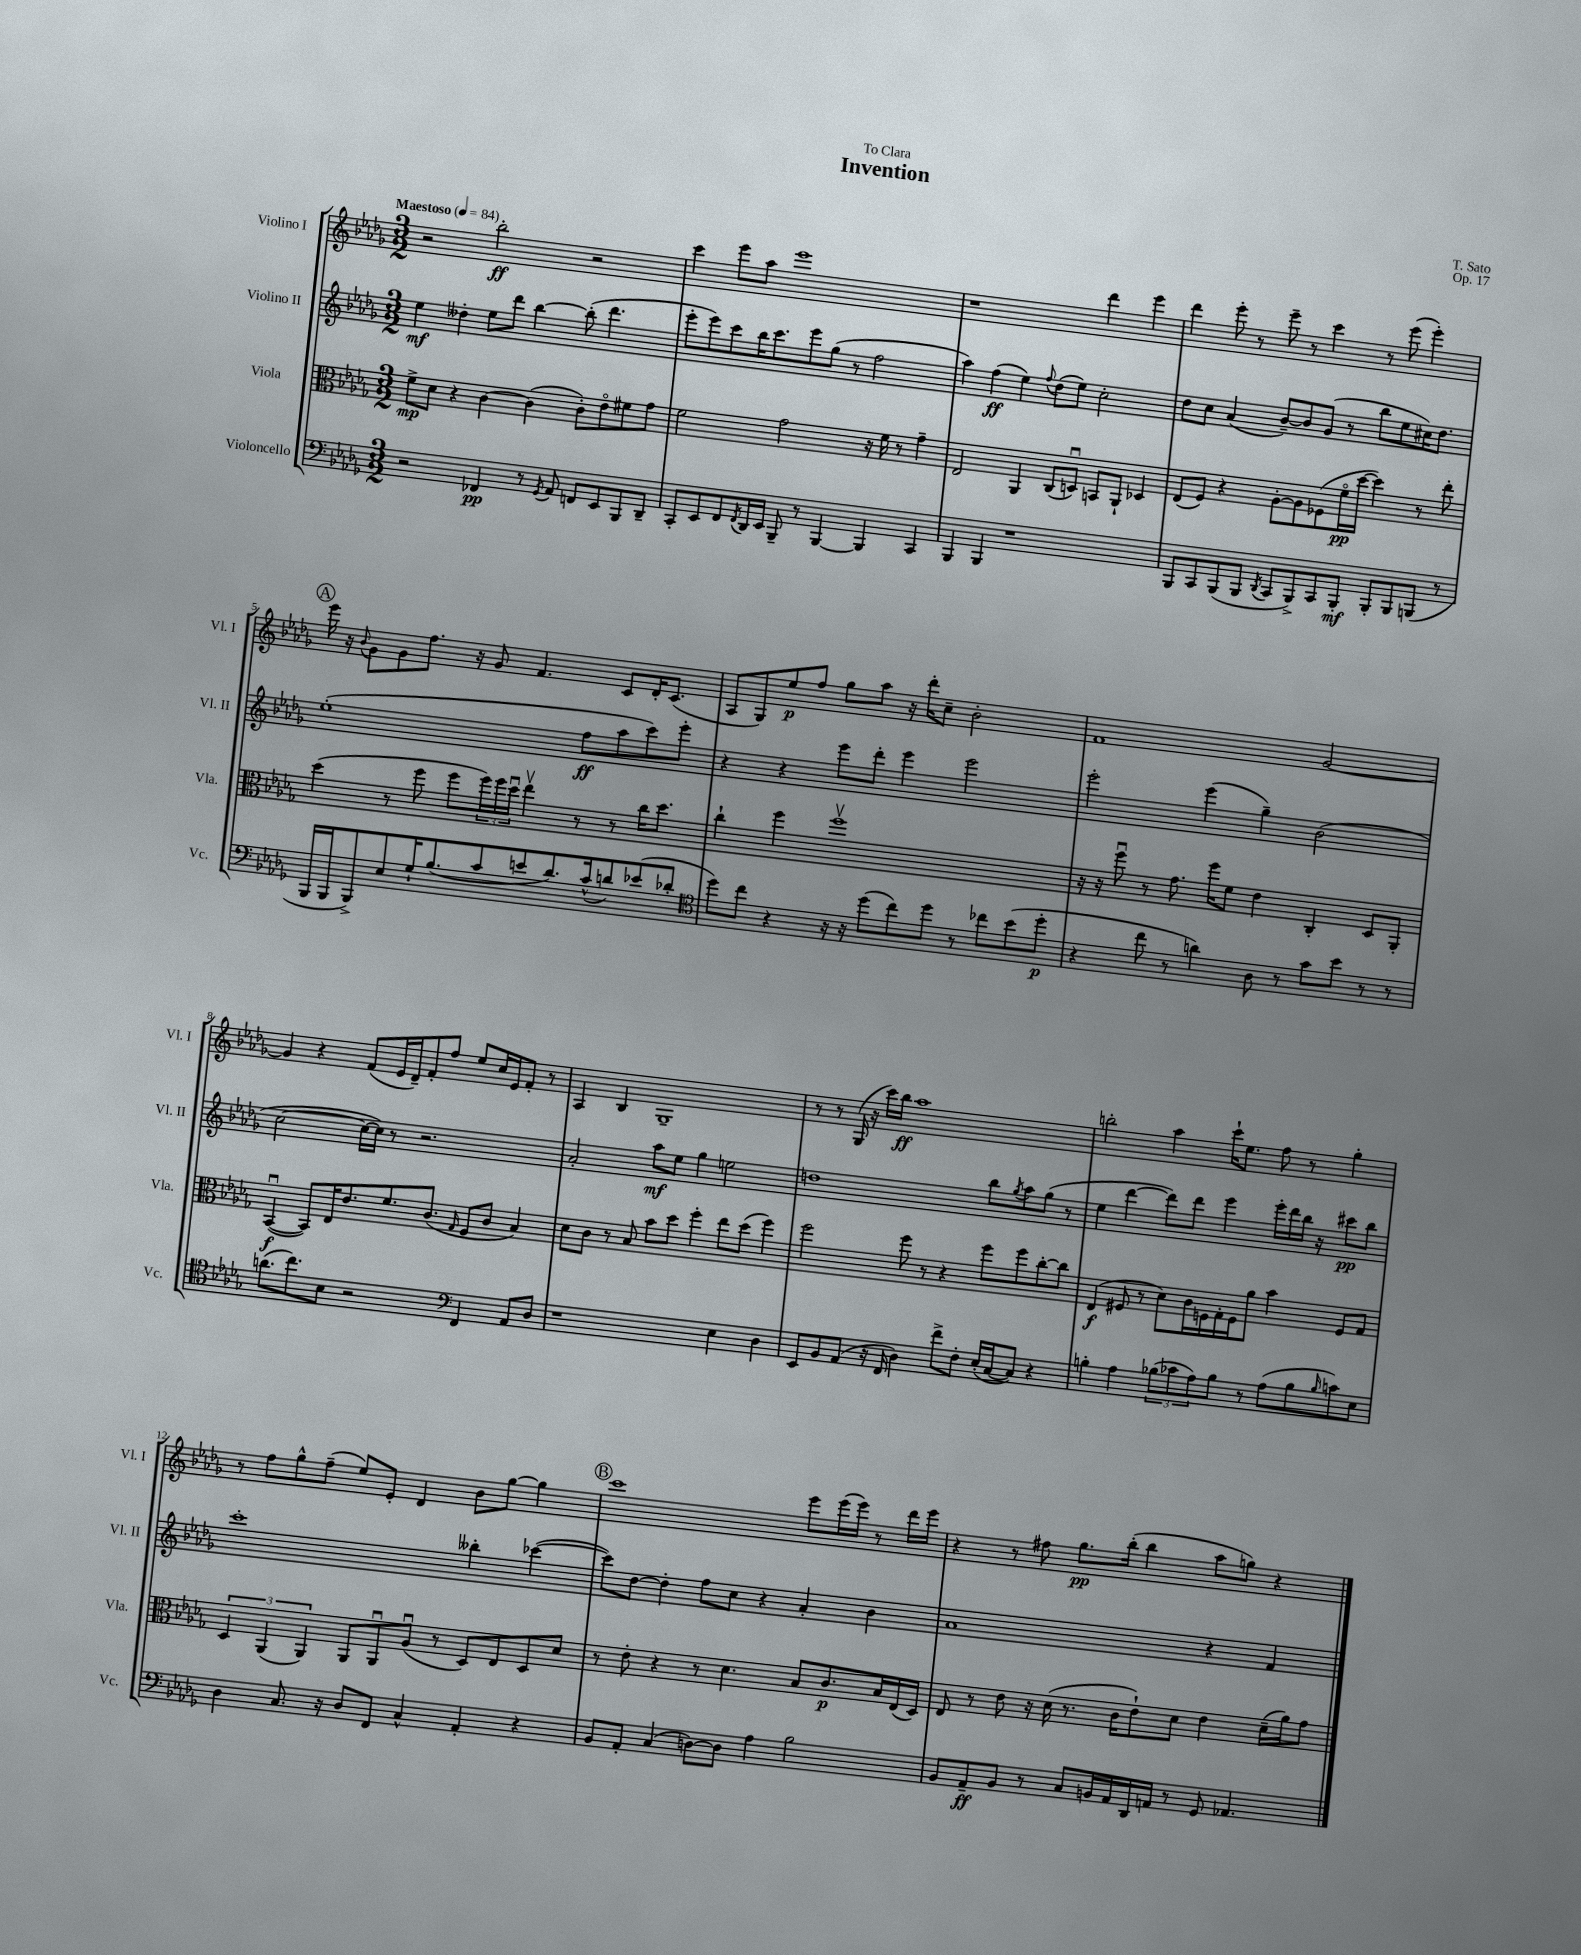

**kern	**dynam	**kern	**dynam	**kern	**dynam	**kern	**dynam
*part4	*part4	*part3	*part3	*part2	*part2	*part1	*part1
*staff4	*staff4	*staff3	*staff3	*staff2	*staff2	*staff1	*staff1
*I"Violoncello	*	*I"Viola	*	*I"Violino II	*	*I"Violino I	*
*I'Vc.	*	*I'Vla.	*	*I'Vl. II	*	*I'Vl. I	*
*clefF4	*	*clefC3	*	*clefG2	*	*clefG2	*
*k[b-e-a-d-g-]	*	*k[b-e-a-d-g-]	*	*k[b-e-a-d-g-]	*	*k[b-e-a-d-g-]	*
*M3/2	*	*M3/2	*	*M3/2	*	*M3/2	*
*MM84	*	*MM84	*	*MM84	*	*MM84	*
=1	=1	=1	=1	=1	=1	=1	=1
!	!	!	!	!	!	!LO:TX:a:B:t=Maestoso	!
2r	.	8f^\L	mp	4ee-\	mf	2r	.
.	.	8d-\J	.	.	.	.	.
.	.	4r	.	4dd--X'\	.	.	.
4FF-X/	pp	[4c\	.	8ee-\L	.	2bb-'\	ff
.	.	.	.	8ddd-\J	.	.	.
8r	.	(4c\]	.	[4bb-\	.	.	.
8qGG-/	.	.	.	.	.	.	.
8AA-/	.	.	.	.	.	.	.
8FFn/L	.	8c'\L)	.	(8bb-'\]	.	2r	.
8EE-/	.	8e-\	.	4.ddd-\	.	.	.
8BBB-/	.	8f#X\	.	.	.	.	.
8DD-~/J	.	8g-\J	.	.	.	.	.
=2	=2	=2	=2	=2	=2	=2	=2
8CC'/L	.	2f\	.	8eee-'\L	.	4ccc\	.
8EE-/	.	.	.	8eee-\)	.	.	.
8FF/	.	.	.	8ccc\	.	8eee-\L	.
8qFF/	.	.	.	.	.	.	.
16DD-/L	.	.	.	16bb-\K	.	8aa-\J	.
16EE-/JJ	.	.	.	8.ccc\	.	.	.
8BBB-~/	.	2g-\	.	.	.	1eee-	.
8r	.	.	.	8eee-\	.	.	.
[4BBB-/	.	.	.	(8gg-\J	.	.	.
.	.	.	.	8r	.	.	.
4BBB-/]	.	16r	.	2ff\	.	.	.
.	.	16f\	.	.	.	.	.
.	.	8r	.	.	.	.	.
4CC/	.	4g-~\	.	.	.	.	.
=3	=3	=3	=3	=3	=3	=3	=3
4BBB-/	.	2E-/	.	4aa-\)	.	1r	.
4BBB-/	.	.	.	(4ff\	ff	.	.
1r	.	4AA-/	.	4ee-\)	.	.	.
.	.	.	.	8qqff/	.	.	.
.	.	(8C/L	.	(8dd-\L	.	.	.
.	.	8Dnu/J)	.	8ee-\J)	.	.	.
.	.	8BBn/L	.	2cc'\	.	4ddd-\	.
.	.	8AA-`/J	.	.	.	.	.
.	.	4D-X/	.	.	.	4eee-\	.
=4	=4	=4	=4	=4	=4	=4	=4
8BBB-/L	.	(8E-/L	.	8dd-\L	.	4ddd-\	.
8CC/	.	8F/J)	.	8cc\J	.	.	.
(8BBB-/	.	4r	.	(4a-/	.	8eee-'\	.
8BBB-/J	.	.	.	.	.	8r	.
8qDD-/	.	.	.	.	.	.	.
8CC/L	.	[8A-'\L	.	[8b-~/L)	.	8eee-~\	.
8BBB-^/)	.	8A-\]	.	8b-/]	.	8r	.
8CC/	.	(8F-X\	.	(8g-/J	.	4ccc\	.
8BBB-'/J	mf	16f\L	pp	8r	.	.	.
.	.	[16dd-\JJ	.	.	.	.	.
8BBB-'/L	.	4dd-\])	.	8bb-\L	.	8r	.
8BBB-/	.	.	.	8ee-\	.	(8eee-\	.
(8BBBn/J	.	8r	.	16cc#X\K)	.	4eee-'\)	.
.	.	.	.	8.dd-\J	.	.	.
8r	.	8ee-'\	.	.	.	.	.
!!LO:LB:g=z
!!LO:REH:place=s1:t=A
=5	=5	=5	=5	=5	=5	=5	=5
16BBB-/LL	.	(4dd-\	.	(1ee-'	.	16eee-\	.
16BBB-/J	.	.	.	.	.	16r	.
.	.	.	.	.	.	8qqb-/	.
8BBB-^/)	.	.	.	.	.	8g-\L	.
8E-/	.	8r	.	.	.	8g-\	.
16G-`/K	.	8ff\	.	.	.	8.ff\J	.
(8.B-/	.	.	.	.	.	.	.
.	.	8ff\L	.	.	.	.	.
.	.	.	.	.	.	16r	.
8c/	.	24ff\L)	.	.	.	8g-/	.
.	.	24ff\	.	.	.	.	.
.	.	24dd-u\JJ	.	.	.	.	.
8en/	.	4ee-v\	.	.	.	4.f/	.
8.d-/)	.	.	.	.	.	.	.
.	.	8r	.	8ff\L	ff	.	.
(16c^^/k	.	.	.	.	.	.	.
8dn/)	.	8r	.	8aa-\	.	8c/L	.
(8e-X/	.	16cc\KL	.	8ccc\)	.	16d-'/K	.
.	.	8.dd-\J	.	.	.	(8.c/J	.
8d-X'/J	.	.	.	8eee-'\J	.	.	.
=6	=6	=6	=6	=6	=6	=6	=6
*clefC4	*	*	*	*	*	*	*
8dd-\L)	.	4cc`\	.	4r	.	8A-/L	.
8cc\J	.	.	.	.	.	8G-/)	.
4r	.	4ff\	.	4r	.	8ee-/	p
.	.	.	.	.	.	8ff/J	.
16r	.	1ffv	.	8eee-\L	.	8gg-\L	.
16r	.	.	.	.	.	.	.
(8dd-\L	.	.	.	8ddd-'\J	.	8aa-\J	.
8cc\)	.	.	.	4eee-\	.	16r	.
.	.	.	.	.	.	16ddd-'\KL	.
8dd-\J	.	.	.	.	.	8cc~\J	.
8r	.	.	.	2eee-\	.	2b-'\	.
8cc-X\L	.	.	.	.	.	.	.
(8b-\	.	.	.	.	.	.	.
8dd-'\J	p	.	.	.	.	.	.
=7	=7	=7	=7	=7	=7	=7	=7
4r	.	16r	.	2eee-'\	.	1f	.
.	.	16r	.	.	.	.	.
.	.	8ffu\	.	.	.	.	.
8cc\	.	8r	.	.	.	.	.
8r	.	8.g-\	.	.	.	.	.
4an\)	.	.	.	(4eee-\	.	.	.
.	.	16ff\KL	.	.	.	.	.
.	.	8f\J	.	.	.	.	.
8A-\	.	4e-\	.	4gg-~\)	.	.	.
8r	.	.	.	.	.	.	.
8g-\L	.	4C'/	.	(2b-\	.	[2g-/	.
8b-\J	.	.	.	.	.	.	.
8r	.	8D-/L	.	.	.	.	.
8r	.	8AA-'/J	.	.	.	.	.
!!LO:LB:g=z
=8	=8	=8	=8	=8	=8	=8	=8
(8.an\L	.	([4BB-u/	f	[2cc\	.	4g-/]	.
8.cc\)	.	.	.	.	.	.	.
.	.	8BB-/L])	.	.	.	4r	.
8B-\J	.	16E-/K	.	.	.	.	.
.	.	8.e-/	.	.	.	.	.
2r	.	.	.	16cc\LL_	.	(8f/L	.
.	.	.	.	16cc\JJ])	.	.	.
.	.	8.f/	.	8r	.	16e-/L	.
.	.	.	.	.	.	16d-~/J)	.
.	.	.	.	2.r	.	8f'/	.
.	.	(8.c/J	.	.	.	.	.
.	.	.	.	.	.	8ff/J	.
*clefF4	*	*	*	*	*	*	*
.	.	16qqG-/	.	.	.	.	.
4FF/	.	8F/L	.	.	.	8ee-/L	.
.	.	8c/J	.	.	.	16cc/L	.
.	.	.	.	.	.	16e-/J	.
8AA-/L	.	4B-/)	.	.	.	8f'/J	.
8D-/J	.	.	.	.	.	8r	.
=9	=9	=9	=9	=9	=9	=9	=9
1r	.	8d-\L	.	2a-'/	.	4A-/	.
.	.	8c\J	.	.	.	.	.
.	.	8r	.	.	.	4B-/	.
.	.	8B-/	.	.	.	.	.
.	.	8b-\L	.	8aa-\L	mf	1G-~	.
.	.	8dd-\J	.	8ee-\J	.	.	.
.	.	4ff'\	.	4gg-\	.	.	.
4E-\	.	8ee-\L	.	2een\	.	.	.
.	.	(8dd-\J	.	.	.	.	.
4D-\	.	4ff\)	.	.	.	.	.
=10	=10	=10	=10	=10	=10	=10	=10
8EE-/L	.	2ff\	.	1ddn	.	8r	.
8BB-/	.	.	.	.	.	8r	.
(8AA-/J	.	.	.	.	.	(16G-/	.
.	.	.	.	.	.	16r	.
16r	.	.	.	.	.	16ccc\LL)	.
16FF/	.	.	.	.	.	16bb-\JJ	ff
4D-\)	.	8ff\	.	.	.	1aa-	.
.	.	8r	.	.	.	.	.
8f^\L	.	4r	.	.	.	.	.
8F'\J	.	.	.	.	.	.	.
(16E-'/LL	.	8ff\L	.	8bb-\L	.	.	.
[16C/J	.	.	.	.	.	.	.
.	.	.	.	8qgg-/	.	.	.
8C/J])	.	8ff\	.	8aa-\	.	.	.
4r	.	[8cc'\	.	(8gg-\J	.	.	.
.	.	8cc\J]	.	8r	.	.	.
=11	=11	=11	=11	=11	=11	=11	=11
4Bn'\	.	(4E-/	f	4ee-\	.	2bbn'\	.
4A-\	.	8F#X/	.	[4ddd-\	.	.	.
.	.	8r	.	.	.	.	.
(12B-X\L	.	8d-\L)	.	8ddd-\L])	.	4aa-\	.
12c-X\	.	.	.	.	.	.	.
.	.	16c\L	.	8ddd-\J	.	.	.
12A-\)	.	.	.	.	.	.	.
.	.	16Fn\	.	.	.	.	.
8B-\J	.	16G-'\	.	4eee-\	.	16ccc`\KL	.
.	.	16F\J	.	.	.	8.ee-\J	.
8r	.	8a-\J	.	.	.	.	.
(8A-\L	.	4b-\	.	16eee-'\LL	.	8ff\	.
.	.	.	.	16ddd-\	.	.	.
8B-\	.	.	.	16bb-\JJ	.	8r	.
.	.	.	.	16r	.	.	.
16qqB-/	.	.	.	.	.	.	.
8cn\)	.	8F/L	.	8ccc#X\L	pp	4gg-'\	.
8E-\J	.	8G-/J	.	8bb-\J	.	.	.
!!LO:LB:g=z
=12	=12	=12	=12	=12	=12	=12	=12
4D-\	.	6D-/	.	1ccc'	.	8r	.
.	.	.	.	.	.	8ff\L	.
.	.	(6AA-/	.	.	.	.	.
8.C/	.	.	.	.	.	8gg-^^\	.
.	.	6AA-/)	.	.	.	.	.
.	.	.	.	.	.	(8ff~\J	.
16r	.	.	.	.	.	.	.
8D-/L	.	8AA-/L	.	.	.	8ee-/L)	.
8FF/J	.	8AA-u/	.	.	.	8e-'/J	.
4C^^/	.	(8A-u/J	.	.	.	4d-/	.
.	.	8r	.	.	.	.	.
4AA-'/	.	8D-/L)	.	4bb--X'\	.	8b-\L	.
.	.	8E-/	.	.	.	[8gg-\J	.
4r	.	8D-/	.	([4ccc-X\	.	4gg-\]	.
.	.	8d-/J	.	.	.	.	.
!!LO:REH:place=s1:t=B
=13	=13	=13	=13	=13	=13	=13	=13
8BB-/L	.	8r	.	8ccc-\L])	.	1ccc	.
8AA-'/J	.	8e-'\	.	[8dd-\J	.	.	.
(4C/	.	4r	.	4dd-'\]	.	.	.
[8Dn\L)	.	8r	.	8ff\L	.	.	.
8D\J]	.	4.d-\	.	8cc\J	.	.	.
4A-\	.	.	.	4r	.	.	.
2B-\	.	8B-/L	.	4a-'/	.	8eee-\L	.
.	.	8.c/	p	.	.	(16eee-\L	.
.	.	.	.	.	.	16eee-\JJ)	.
.	.	.	.	4b-\	.	8r	.
.	.	16B-/L	.	.	.	.	.
.	.	(16E-/	.	.	.	16ddd-\LL	.
.	.	16D-/JJ)	.	.	.	16eee-\JJ	.
=14	=14	=14	=14	=14	=14	=14	=14
8BB-/L	.	8E-/	.	1a-	.	4r	.
8AA-~/	ff	8r	.	.	.	.	.
8BB-/J	.	8e-\	.	.	.	8r	.
8r	.	16r	.	.	.	8ff#X\	.
.	.	(16d-\	.	.	.	.	.
8C/L	.	8.r	.	.	.	8.gg-\L	pp
16BBn/L	.	.	.	.	.	.	.
16AA-/	.	16c\KL	.	.	.	(16bb-'\Jk	.
16DD-/	.	8e-`\)	.	.	.	4bb-\	.
16AAn/JJ	.	.	.	.	.	.	.
8r	.	8d-\J	.	.	.	.	.
8GG-/	.	4e-\	.	4r	.	8aa-\L	.
4.AA-X/	.	.	.	.	.	8ggn\J)	.
.	.	(16d-~\LL	.	4f/	.	4r	.
.	.	16a-\J)	.	.	.	.	.
.	.	8g-\J	.	.	.	.	.
==	==	==	==	==	==	==	==
*-	*-	*-	*-	*-	*-	*-	*-
